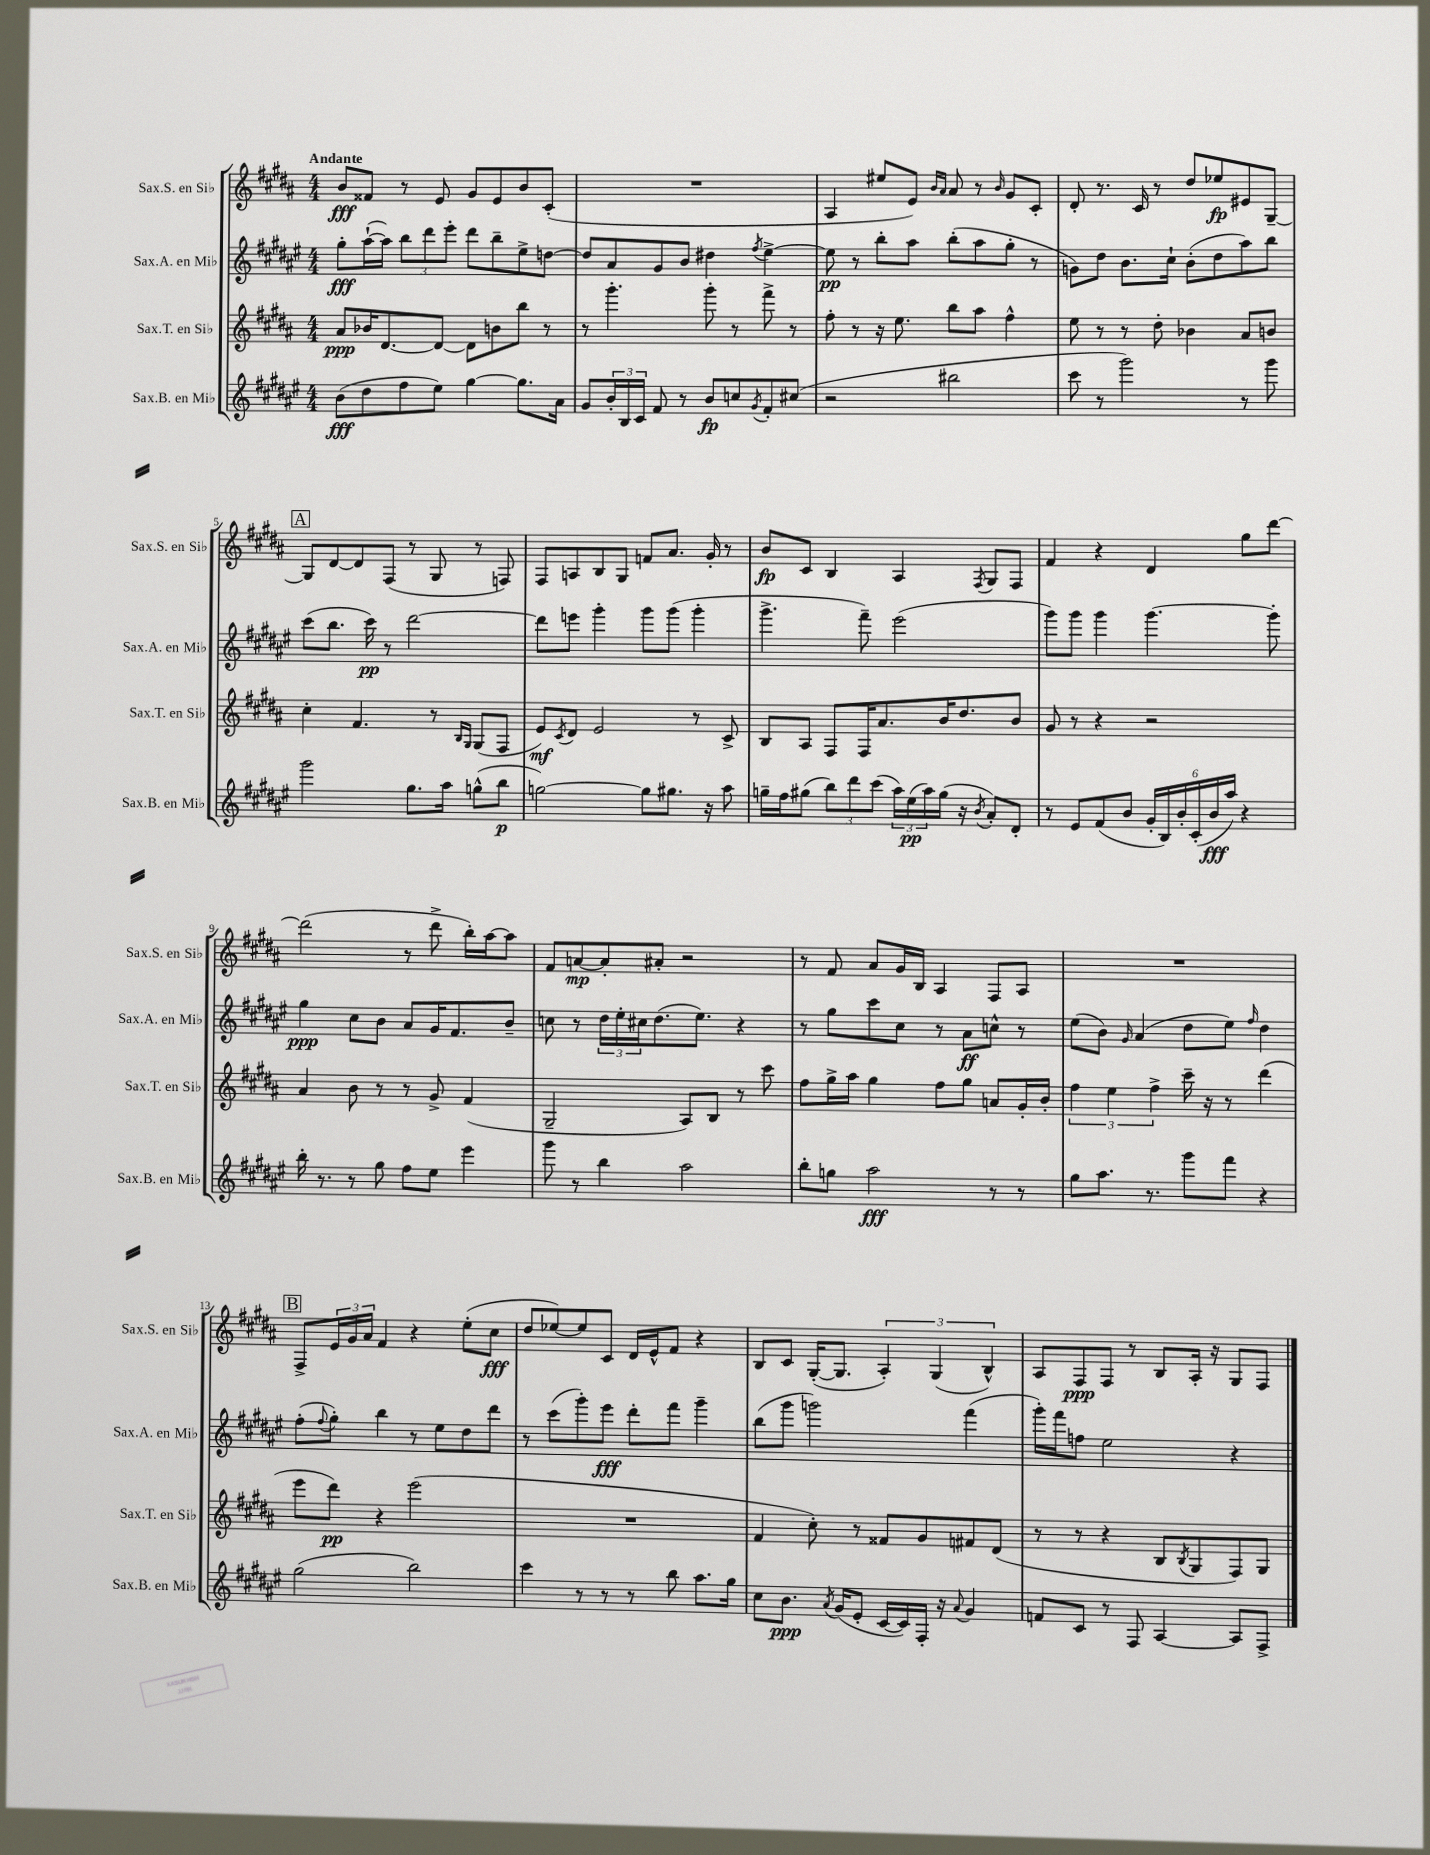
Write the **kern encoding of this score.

**kern	**kern	**kern	**kern
*staff4	*staff3	*staff2	*staff1
*clefG2	*clefG2	*clefG2	*clefG2
*k[f#c#g#d#a#e#]	*k[f#c#g#d#a#]	*k[f#c#g#d#a#e#]	*k[f#c#g#d#a#]
*M4/4	*M4/4	*M4/4	*M4/4
(8b	8a#	8gg#'	8b
8dd#	16b-	([16aa#`	8f##
.	[8.d#	16aa#])	.
8ff#	.	12bb	8r
.	.	12ddd#	.
8ee#)	8d#_	.	8e
.	.	12eee#'	.
[4gg#	8d#]	8ddd#	8g#
.	8b	8bb~	8e
8.gg#]	8bb	8ee#^	8b
.	8r	[8dd	(8c#'
16a#	.	.	.
=	=	=	=
8g#	8r	8dd]	1r
24b'	4.ggg#'	8a#	.
24B	.	.	.
24c#	.	.	.
8f#	.	8g#	.
8r	.	8b	.
8b	8ggg#'	4dd#	.
8cc	8r	.	.
8qg#	.	8qff#	.
8f#'	8fff#^	[4ee#^	.
(8cc#	8r	.	.
=	=	=	=
2r	8ff#'	8ee#]	4A#
.	8r	8r	.
.	16r	8bb'	8ee#
.	8.ee	.	.
.	.	8aa#	8e)
.	.	.	16qqb
.	.	.	16qqa#
2bb#	8bb	(8bb'	8a#
.	8aa#	8aa#	8r
.	.	.	16qqb
.	4ff#^^	8gg#'	8g#
.	.	8r	8c#'
=	=	=	=
8ccc#	8ee	8g)	8d#'
8r	8r	8dd#	8.r
2ggg#)	8r	8.b	.
.	.	.	16c#
.	8dd#'	.	8r
.	.	16cc#`	.
.	4b-	(8b'	8dd#
.	.	8dd#	8ee-
8r	8a#	8aa#)	8e#
8ggg#	8b	8bb	[8G#~
=	=	=	=
2ggg#	4cc#'	(8ccc#	8G#]
.	.	8.bb	[8d#
.	4.f#	.	8d#]
.	.	16ccc#)	.
.	.	8r	(8F#
8.gg#	.	[2ddd#	8r
.	8r	.	8G#
16aa#	.	.	.
.	16qqB	.	.
.	16qqG#	.	.
(8gg^^	(8G#	.	8r
8bb	8F#	.	8F)
=	=	=	=
[2gg)	8e)	8ddd#]	8F#
.	8qc#	.	.
.	8d#	8eee	8A
.	2e	4ggg#'	8B
.	.	.	8G#
8gg]	.	8ggg#	8f
8.gg#	.	(8ggg#	8.a#
.	8r	4ggg#'	.
16r	.	.	16g#'
8aa#	8c#^	.	8r
=	=	=	=
16gg~	8B	4.ggg#^	8b
16ff#	.	.	.
(8gg#	8A#	.	8c#
12bb)	8F#	.	4B
12ddd#	.	.	.
.	16F#	8fff#~)	.
(12ccc#	.	.	.
.	8.a#	.	.
24aa#)	.	(2eee#	4A#
(24ee#	.	.	.
24aa#)	.	.	.
(16gg#	16b	.	.
16r	8.dd#	.	.
8qb	.	.	8qF#
8a#')	.	.	8G#
8d#'	8b	.	8F#
=	=	=	=
8r	8g#	8ggg#)	4f#
8e#	8r	8ggg#	.
(8f#	4r	4ggg#	4r
8b	.	.	.
24g#'	2r	[4.ggg#	4d#
24B)	.	.	.
24b'	.	.	.
(24c#'	.	.	.
24b	.	.	.
24aa#)	.	.	.
4r	.	.	8gg#
.	.	8ggg#']	[8ddd#
=	=	=	=
16bb'	4a#	4gg#	(2ddd#]
8.r	.	.	.
8r	8b	8cc#	.
8gg#	8r	8b	.
8ff#	8r	8a#	8r
8ee#	8g#^	16g#	8ddd#^
.	.	8.f#	.
4eee#	(4f#	.	16bb')
.	.	.	[16aa#
.	.	8b~	8aa#]
=	=	=	=
8ggg#	2G#~	8cc	8f#
8r	.	8r	[8a
4bb	.	24dd#	8a']
.	.	24ee#'	.
.	.	24cc#	.
.	.	(8.dd#	8a#'
2aa#	8A#)	.	2r
.	.	8.ee#)	.
.	8B	.	.
.	8r	4r	.
.	8ccc#	.	.
=	=	=	=
8bb'	8ff#	8r	8r
8gg	16gg#^	8gg#	8f#
.	16aa#	.	.
2aa#	4gg#	8ccc#	8a#
.	.	8cc#	16g#
.	.	.	16B
.	8ff#	8r	4A#
.	8gg#	8a#	.
8r	8a	8cc^^	8F#
8r	16g#'	8r	8A#
.	16b'	.	.
=	=	=	=
8gg#	6ff#	(8ee#	1r
8.aa#	.	8b)	.
.	6ee	.	.
.	.	16qqg#	.
.	.	(4a#	.
8.r	.	.	.
.	6ff#^	.	.
8ggg#	16ccc#~	8dd#	.
.	16r	.	.
8fff#	8r	8ee#)	.
.	.	16qqff#	.
4r	(4ddd#	4dd#	.
=	=	=	=
(2gg#	8eee	(8ff#'	8F#^
.	.	8qqff#	.
.	8ddd#)	8gg#')	24e
.	.	.	24g#
.	.	.	24a#
.	4r	4bb	4f#
2bb)	(2eee	8r	4r
.	.	8ee#	.
.	.	8dd#	(8ee'
.	.	8ddd#	8cc#
=	=	=	=
4ccc#	1r	8r	8dd#
.	.	(8ccc#	[8ee-)
8r	.	8ggg#')	8ee-]
8r	.	8eee#	8c#
8r	.	8ddd#'	16d#
.	.	.	16e^^
8bb	.	8fff#	8f#
8.aa#	.	4ggg#~	4r
16gg#	.	.	.
=	=	=	=
8cc#	4f#	(8bb	8B
8.b	.	8ggg#	8c#
.	8cc#')	2ggg)	([16G#'
8qa#	.	.	.
(16g#	.	.	8.G#]
8e#'	8r	.	.
[16c#	8f##	.	6A#')
16c#])	.	.	.
16F#'	8g#	.	.
.	.	.	(6G#
16r	.	.	.
8qqa#	.	.	.
4g#	8f#	(4fff#	.
.	.	.	6B^^)
.	(8d#	.	.
=	=	=	=
8f	8r	16ggg#')	8A#
.	.	16fff#	.
8c#	8r	8ff	8F#
8r	4r	2ee#	8F#
8F#	.	.	8r
[4A#	8B	.	8B
.	8qB	.	.
.	8G#	.	16A#'
.	.	.	16r
8A#]	8F#)	4r	8G#
8F#^	8G#	.	8F#
==	==	==	==
*-	*-	*-	*-
